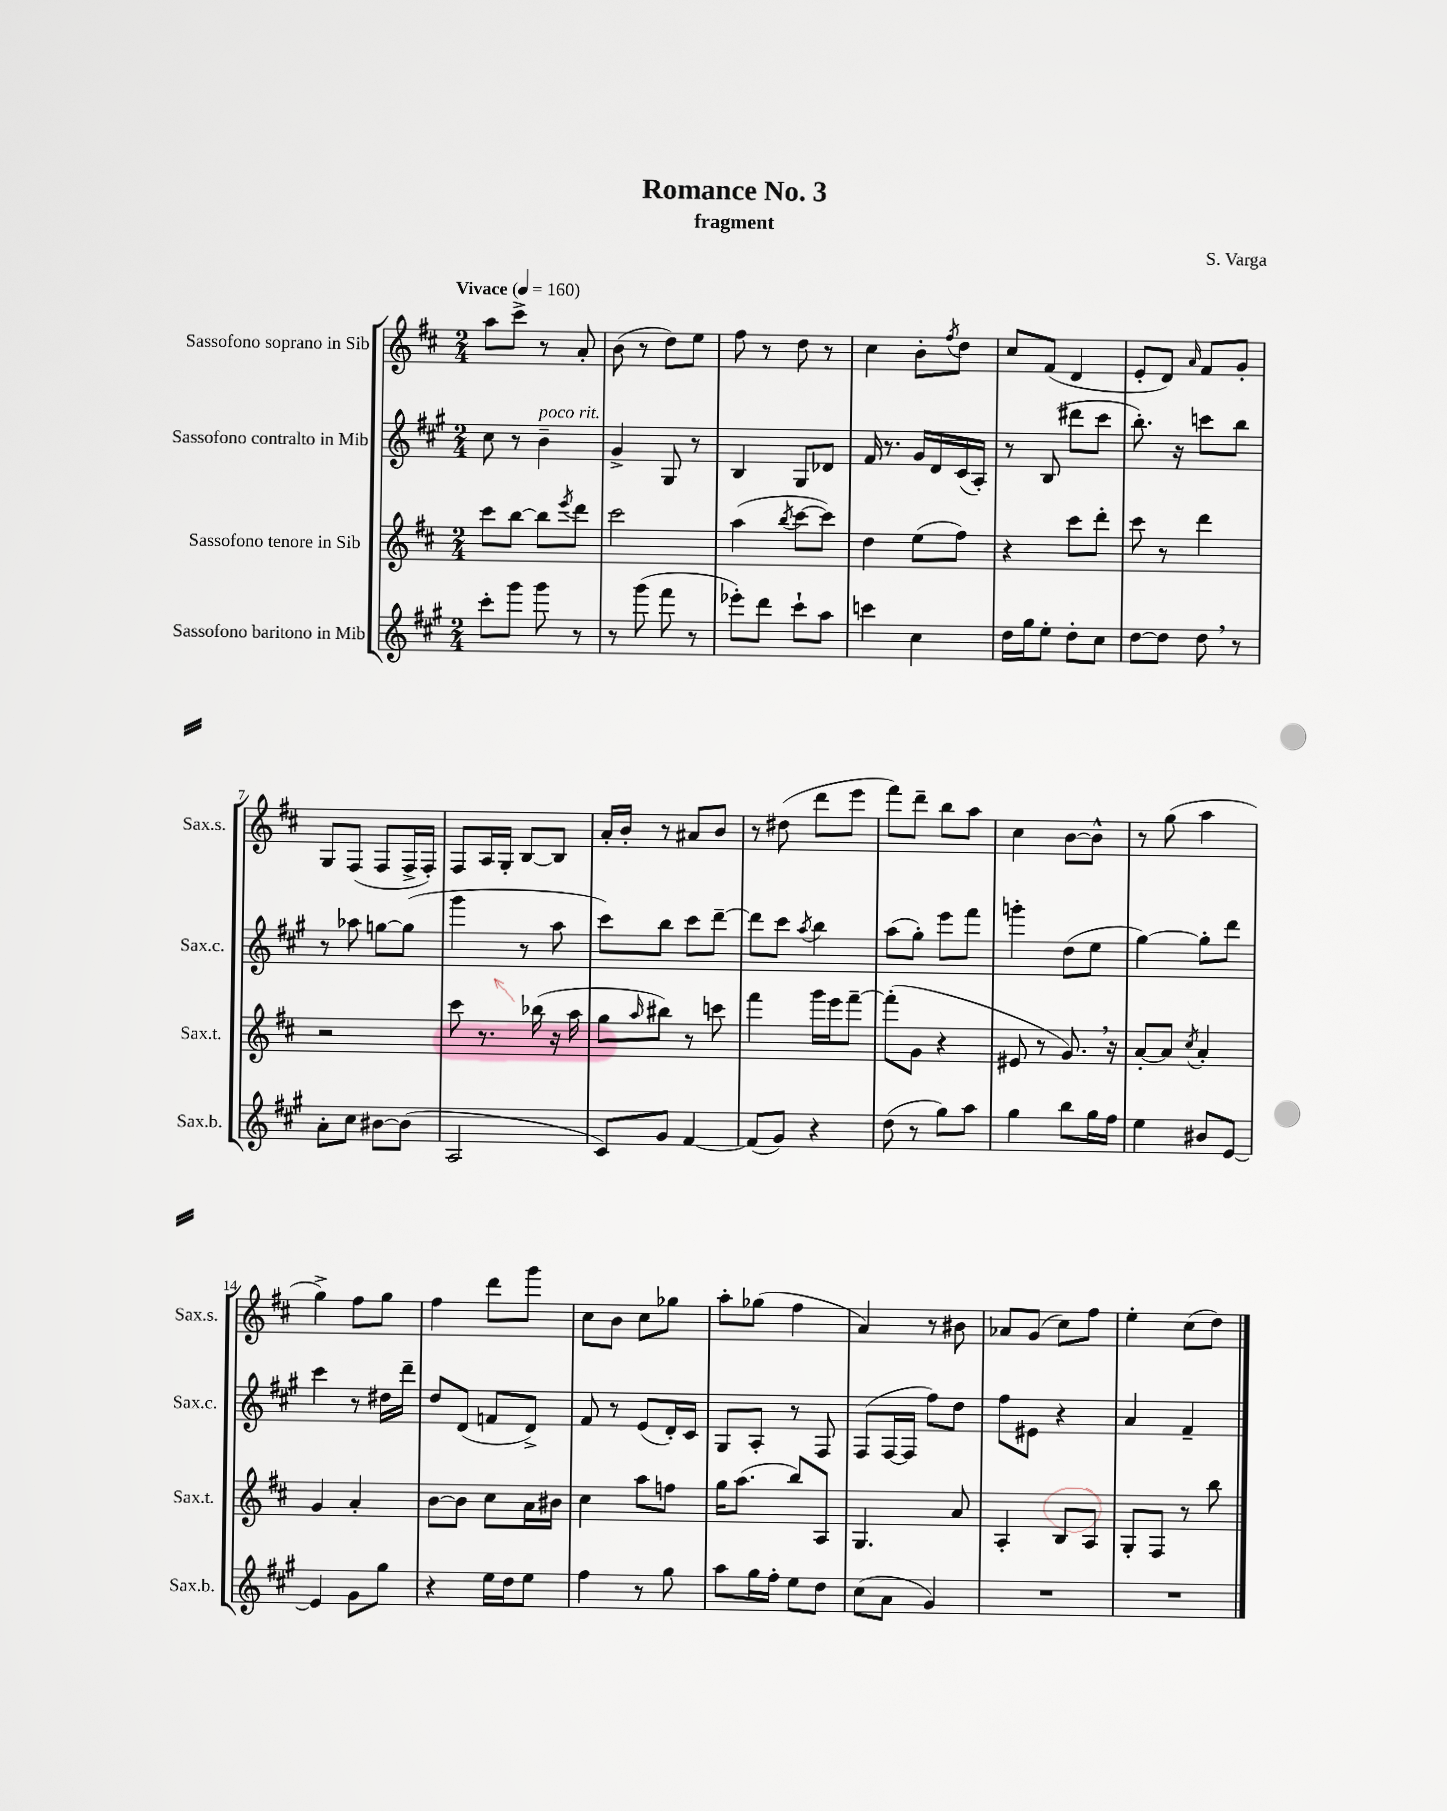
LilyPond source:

\header { title = "Romance No. 3" composer = "S. Varga" subtitle = "fragment" }
<<
\new StaffGroup <<
\new Staff = "s0" \with { instrumentName = "Sassofono soprano in Sib" shortInstrumentName = "Sax.s." } {
    \clef treble \key d \major \numericTimeSignature \time 2/4 \tempo "Vivace" 4 = 160
    a''8 cis'''8-> r8 a'8-. |
    b'8( r8 d''8) e''8 |
    fis''8 r8 d''8 r8 |
    cis''4 b'8-. \acciaccatura { fis''8 } d''8 |
    cis''8 fis'8( d'4 |
    e'8-. d'8) \grace { a'16 } fis'8 g'8-. |
    g8 fis8( fis8 fis16-> fis16-.) |
    fis8 a16 g16-. b8~ b8 |
    a'16-. b'16-. r8 ais'8 b'8 |
    r8 dis''8( d'''8 e'''8 |
    fis'''8) d'''8-- b''8 a''8 |
    cis''4 b'8~ b'8-^ |
    r8 g''8( a''4 |
    g''4->) fis''8 g''8 |
    fis''4 d'''8 g'''8 |
    cis''8 b'8 cis''8 ges''8 |
    a''8-. ges''8( fis''4 |
    a'4) r8 bis'8 |
    aes'8 g'8( cis''8) fis''8 |
    e''4-. cis''8( d''8) \bar "|." |
}
\new Staff = "s1" \with { instrumentName = "Sassofono contralto in Mib" shortInstrumentName = "Sax.c." } {
    \clef treble \key a \major \numericTimeSignature \time 2/4
    cis''8 r8 b'4--^\markup { \italic "poco rit." } |
    gis'4-> gis8 r8 |
    b4 gis8 des'8 |
    fis'16 r8. gis'16 d'16 cis'16( a16-.) |
    r8 b8( dis'''8 cis'''8 |
    b''8.-.) r16 c'''8 b''8 |
    r8 aes''8 g''8~ g''8( |
    gis'''4 r8 a''8 |
    cis'''8) b''8 cis'''8 d'''8~-- |
    d'''8 cis'''8 \acciaccatura { a''8 } b''4 |
    a''8( gis''8-.) e'''8 fis'''8 |
    g'''4-. d''8( e''8 |
    gis''4~) gis''8-. d'''8 |
    cis'''4 r8 dis''16 d'''16-- |
    d''8 d'8( f'8 d'8->) |
    fis'8 r8 e'8( d'16-.) cis'16 |
    gis8 a8-. r8 fis8 |
    fis8( fis16~ fis16 fis''8) d''8 |
    fis''8 eis'8 r4 |
    a'4 fis'4-- \bar "|." |
}
\new Staff = "s2" \with { instrumentName = "Sassofono tenore in Sib" shortInstrumentName = "Sax.t." } {
    \clef treble \key d \major \numericTimeSignature \time 2/4
    cis'''8 b''8~ b''8 \acciaccatura { e'''8 } d'''8 |
    cis'''2 |
    a''4( \acciaccatura { b''8 } cis'''8~ cis'''8) |
    d''4 e''8( fis''8) |
    r4 cis'''8 d'''8-. |
    cis'''8 r8 d'''4 |
    r2 |
    cis'''8 r8. bes''16( r16 a''16 |
    g''8 \grace { a''16 } bis''8) r8 c'''8 |
    fis'''4 g'''16 e'''16 fis'''8~-- |
    fis'''8-.( g'8 r4 |
    eis'8 r8 g'8.) \breathe r16 |
    a'8~-. a'8 \acciaccatura { cis''8 } a'4-. |
    g'4 a'4-. |
    b'8~ b'8 cis''8 a'16 bis'16 |
    cis''4 a''8 f''8 |
    g''16 a''8.( b''8) a8 |
    g4. a'8 |
    a4-. b8 a8 |
    g8-. fis8 r8 b''8 \bar "|." |
}
\new Staff = "s3" \with { instrumentName = "Sassofono baritono in Mib" shortInstrumentName = "Sax.b." } {
    \clef treble \key a \major \numericTimeSignature \time 2/4
    cis'''8-. gis'''8 gis'''8 r8 |
    r8 gis'''8( fis'''8 r8 |
    ees'''8-.) d'''8 cis'''8-! a''8 |
    c'''4 cis''4 |
    d''16 gis''16 e''8-. d''8-. cis''8 |
    d''8~ d''8 d''8 \breathe r8 |
    a'8-. cis''8 bis'8~ bis'8( |
    a2 |
    cis'8) gis'8 fis'4~ |
    fis'8( gis'8) r4 |
    d''8( r8 gis''8) a''8 |
    gis''4 b''8 gis''16 fis''16 |
    e''4 bis'8 e'8~ |
    e'4 gis'8 gis''8 |
    r4 e''16 d''16 e''8 |
    fis''4 r8 gis''8 |
    a''8 gis''16 fis''16-. e''8 d''8 |
    cis''8( a'8 gis'4) |
    R2 |
    R2 \bar "|." |
}
>>
>>
